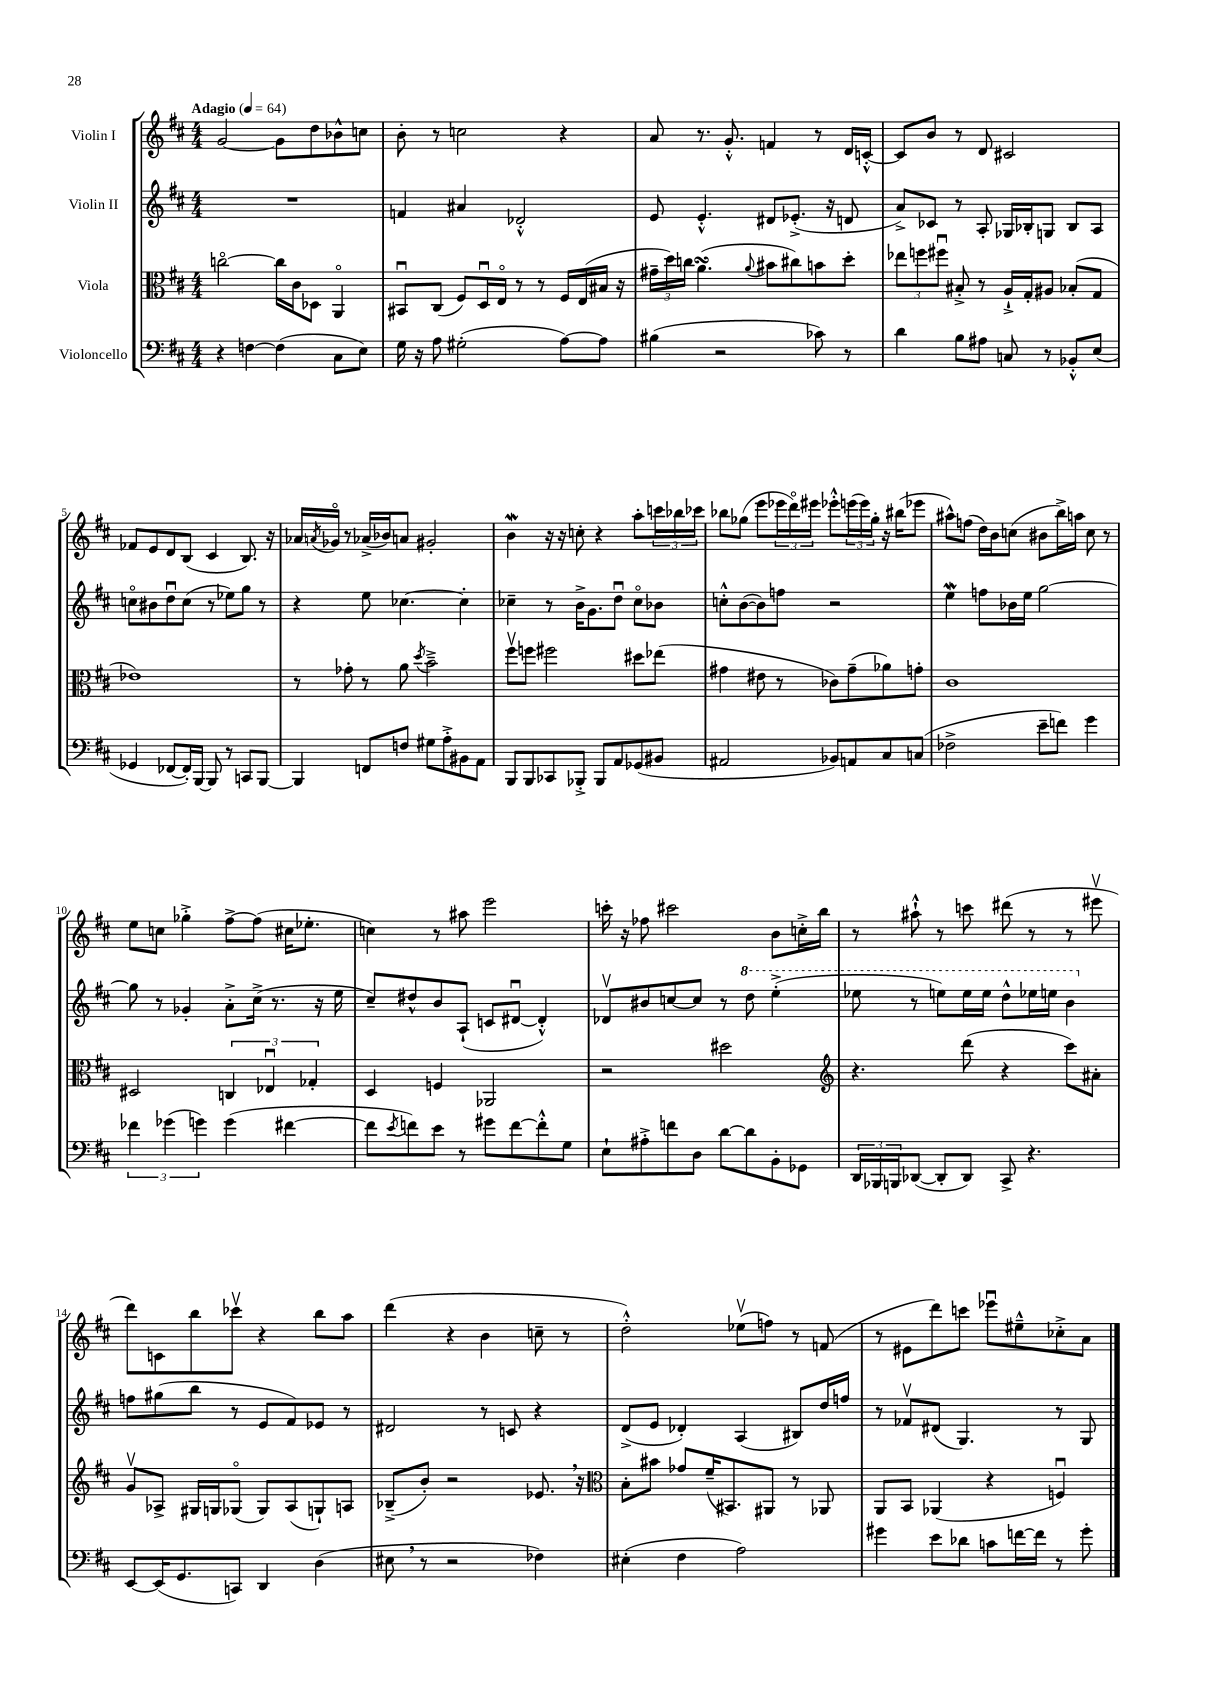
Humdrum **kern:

**kern	**kern	**kern	**kern
*staff4	*staff3	*staff2	*staff1
*clefF4	*clefC3	*clefG2	*clefG2
*k[f#c#]	*k[f#c#]	*k[f#c#]	*k[f#c#]
*M4/4	*M4/4	*M4/4	*M4/4
*MM64	*MM64	*MM64	*MM64
4r	[2cco\	1r	[2g/
[4F\	.	.	.
(4F\]	16cc\]LL	.	8g\]L
.	16c#\J	.	.
.	8D-\J	.	8dd\
8C#\L	4AAo/	.	8b-^^\
8E\J)	.	.	8cc\J
=	=	=	=
16G\	8BB#u/L	4f/	8b'\
16r	.	.	.
8A\	(8C#/J	.	8r
(2G#'\	8F#/L)	4a#/	2cc\
.	16Du/L	.	.
.	16Eo/JJ	.	.
.	8r	2d-'^^/	.
.	8r	.	.
[8A\L)	16F#/LL	.	4r
.	(16E/	.	.
8A\]J	16B#/JJ	.	.
.	16r	.	.
=	=	=	=
(4B#\	24g#~\LL	8e/	8a/
.	24dd\)	.	.
.	24cc\JJ	.	.
.	(4.a\	4.e'^^/	8.r
2r	.	.	.
.	.	.	8.g'^^/
.	8qqa/	.	.
.	8b#\L	8d#/L	4f/
.	8cc#\)	(8.e-'^/J	.
8c-\)	8b\	.	8r
.	.	16r	.
8r	8dd'\J	8d/	16d/LL
.	.	.	[16c'^^/JJ
=	=	=	=
4d\	12ee-\L	8a^/L)	8c/]L
.	12ff\	.	.
.	.	8c-/J	8b/J
.	12ff#u\J	.	.
8B\L	8B#'^/	8r	8r
8A#\J	8r	8A'/	8d/
8C/	16A`^/LL	16G-/LL	2c#/
.	16G'/J	16B-'/J	.
8r	8A#/J	8G/J	.
8BB-'^^/L	(8B-'/L	8B-/L	.
(8E/J	8G/J	8A/J	.
=	=	=	=
4GG-/	1e-)	8cco\L	8f-/L
.	.	8b#\	8e/
[8FF-/L	.	8ddu\	8d/
16FF-'/]L)	.	(8cc\J	(8B/J
[16BBB/JJ	.	.	.
8BBB/]	.	8r	4c#/
8r	.	8ee-\L)	.
8CC/L	.	8gg\J	8.B/)
[8BBB/J	.	8r	.
.	.	.	16r
=	=	=	=
4BBB/]	8r	4r	16a-/LL
.	.	.	8qa/
.	.	.	16g-o/JJ
.	8g-'\	.	8r
8FF/L	8r	8ee\	(16a-^/LL
.	.	.	16b-/J)
8F/J	8a\	[4.cc-\	8a/J
.	8qdd/	.	.
8G#\L	2b~^\	.	2g#'/
8A'^\	.	.	.
8BB#\	.	4cc-'\]	.
8AA\J	.	.	.
=	=	=	=
8BBB/L	8ff#v\L	4cc-~\	4b\
8BBB/	8ff\J	.	.
8CC-/	2ff#\	8r	16r
.	.	.	16r
8BBB-'^/J	.	16b^\LK	8cc'\
.	.	8.g\	.
8BBB-/L	.	.	4r
8AA/	.	8ddu\J	.
(8GG-/	8dd#\L	8cc-o\L	8aa'\L
8BB#/J	(8ee-\J	8b-\J	24ccc\L
.	.	.	24bb-\
.	.	.	24ccc-\JJ
=	=	=	=
2AA#/	4g#\	8cc'^^\L	8bb-\L
.	.	([8b\	(8gg-\J
.	8e#\	8b\])	8eee\L
.	8r	8ff\J	24eee-\L
.	.	.	24dddo\)
.	.	.	24eee#\JJ
8BB-/L)	8c-\L)	2r	8eee-'^^\L
8AA/	(8g#~\	.	(24eee\L
.	.	.	24eee\)
.	.	.	24gg-'\JJ
8C#/	8a-\)	.	16r
.	.	.	(16bb#\LK
(8C/J	8g'\J	.	8eee-\J
=	=	=	=
2F-^\	1c#	4ee\	8aa#^^\L)
.	.	.	(8ff\J
.	.	8ff\L	16dd\LL)
.	.	.	16b\J
.	.	16b-\L	(8cc\J
.	.	16ee\JJ	.
8e~\L	.	[2gg\	8b#\L
8f\J)	.	.	16bb^\L)
.	.	.	16aa\JJ
4g\	.	.	8cc\
.	.	.	8r
=	=	=	=
6f-\	2D#/	8gg\]	8ee\L
.	.	8r	8cc\J
(6g-\	.	.	.
.	.	4g-'/	4gg-'^\
6g\)	.	.	.
(4g\	6C/	8a'^\L	[8ff#^\L
.	.	(16cc#^\Jk	(8ff#\]J
.	6E-u/	.	.
.	.	8.r	.
[4f#\	.	.	16cc#\LK
.	.	.	8.ee-'\J
.	6G-'/	.	.
.	.	16r	.
.	.	16ee\	.
=	=	=	=
8f#\]L	4D/	8cc#~/L)	4cc\)
8qe/	.	.	.
8f\)	.	8dd#^^/	.
8e\J	4F/	8b/	8r
8r	.	(8A`/J	8aa#\
8g#\L	2AA-/	8c/L	2eee\
[8f\	.	[8d#u/J	.
8f'^^\]	.	4d#'^^/])	.
8G\J	.	.	.
=	=	=	=
8E`\L	2r	8d-v/L	16ccc'\
.	.	.	16r
8A#'^\	.	8b#/	8ff-\
8f\	.	[8cc/	2ccc#\
8D\J	.	8cc/]J	.
[8d\L	2dd#\	8r	.
8d\]	.	8ddd\	.
8BB'\	.	(4eee'^\	8b\L
8GG-\J	.	.	16cc'^\L
.	.	.	16bb\JJ
=	=	=	=
*	*clefG2	*	*
24DD/LL	4.r	8eee-\	8r
24BBB-/	.	.	.
24BBB/J	.	.	.
([8DD-/J	.	8r	8aa#`^^\
8DD-'/]L	.	8eee\L)	8r
8DD-/J)	(8ddd\	16eee\L	8ccc\
.	.	16eee\JJ	.
8CC#^/	4r	8ddd^^\L	(8ddd#\
4.r	.	16eee-\L	8r
.	.	16eee\JJ	.
.	8ccc#\L)	4bb\	8r
.	8a#'\J	.	8eee#v\
=	=	=	=
[8EE/L	8gv/L	8ff\L	8ddd\L)
(16EE/]K	8A-^/J	(8gg#\	8c\
8.GG/	.	.	.
.	16G#/LL	8bb\J	8bb\
.	16G/J	.	.
8CC/J)	(8G-o/J	8r	8ccc-v\J
4DD/	8G-/L)	8e/L	4r
.	(8A-/	8f#/)	.
(4D\	8G`/)	8e-/J	8bb\L
.	8A/J	8r	8aa\J
=	=	=	=
8E#\	(8B-~^/L	2d#/	(4ddd\
8r	8b'/J)	.	.
2r	2r	.	4r
.	.	8r	4b\
.	.	8c/	.
4F-\)	8.e-/	4r	8cc~\
.	.	.	8r
.	16r	.	.
=	=	=	=
*	*clefC3	*	*
(4E#'\	8B'\L	(8d^/L	2dd'^^\)
.	8b#\J	8e/J	.
4F#\	8g-/L	4d-'/)	.
.	(16f#~/K	.	.
.	8.BB#/)	.	.
2A\)	.	(4A/	(8ee-v\L
.	8AA#/J	.	8ff\J)
.	8r	8B#/L)	8r
.	8AA-/	16dd/L	(8f/
.	.	16ff/JJ	.
=	=	=	=
4g#\	8AA/L	8r	8r
.	8BB/J	8f-v/L	8e#\L
8e\L	(4AA-/	(8d#/J	8ddd\)
8d-\J	.	4.G/)	8ccc\J
8c\L	4r	.	8eee-u\L
[16f\L	.	.	8ee#~^^\
16f\]JJ	.	.	.
8r	4Fu/)	8r	8cc-'^\
8g#'\	.	8G/	8a\J
==	==	==	==
*-	*-	*-	*-
